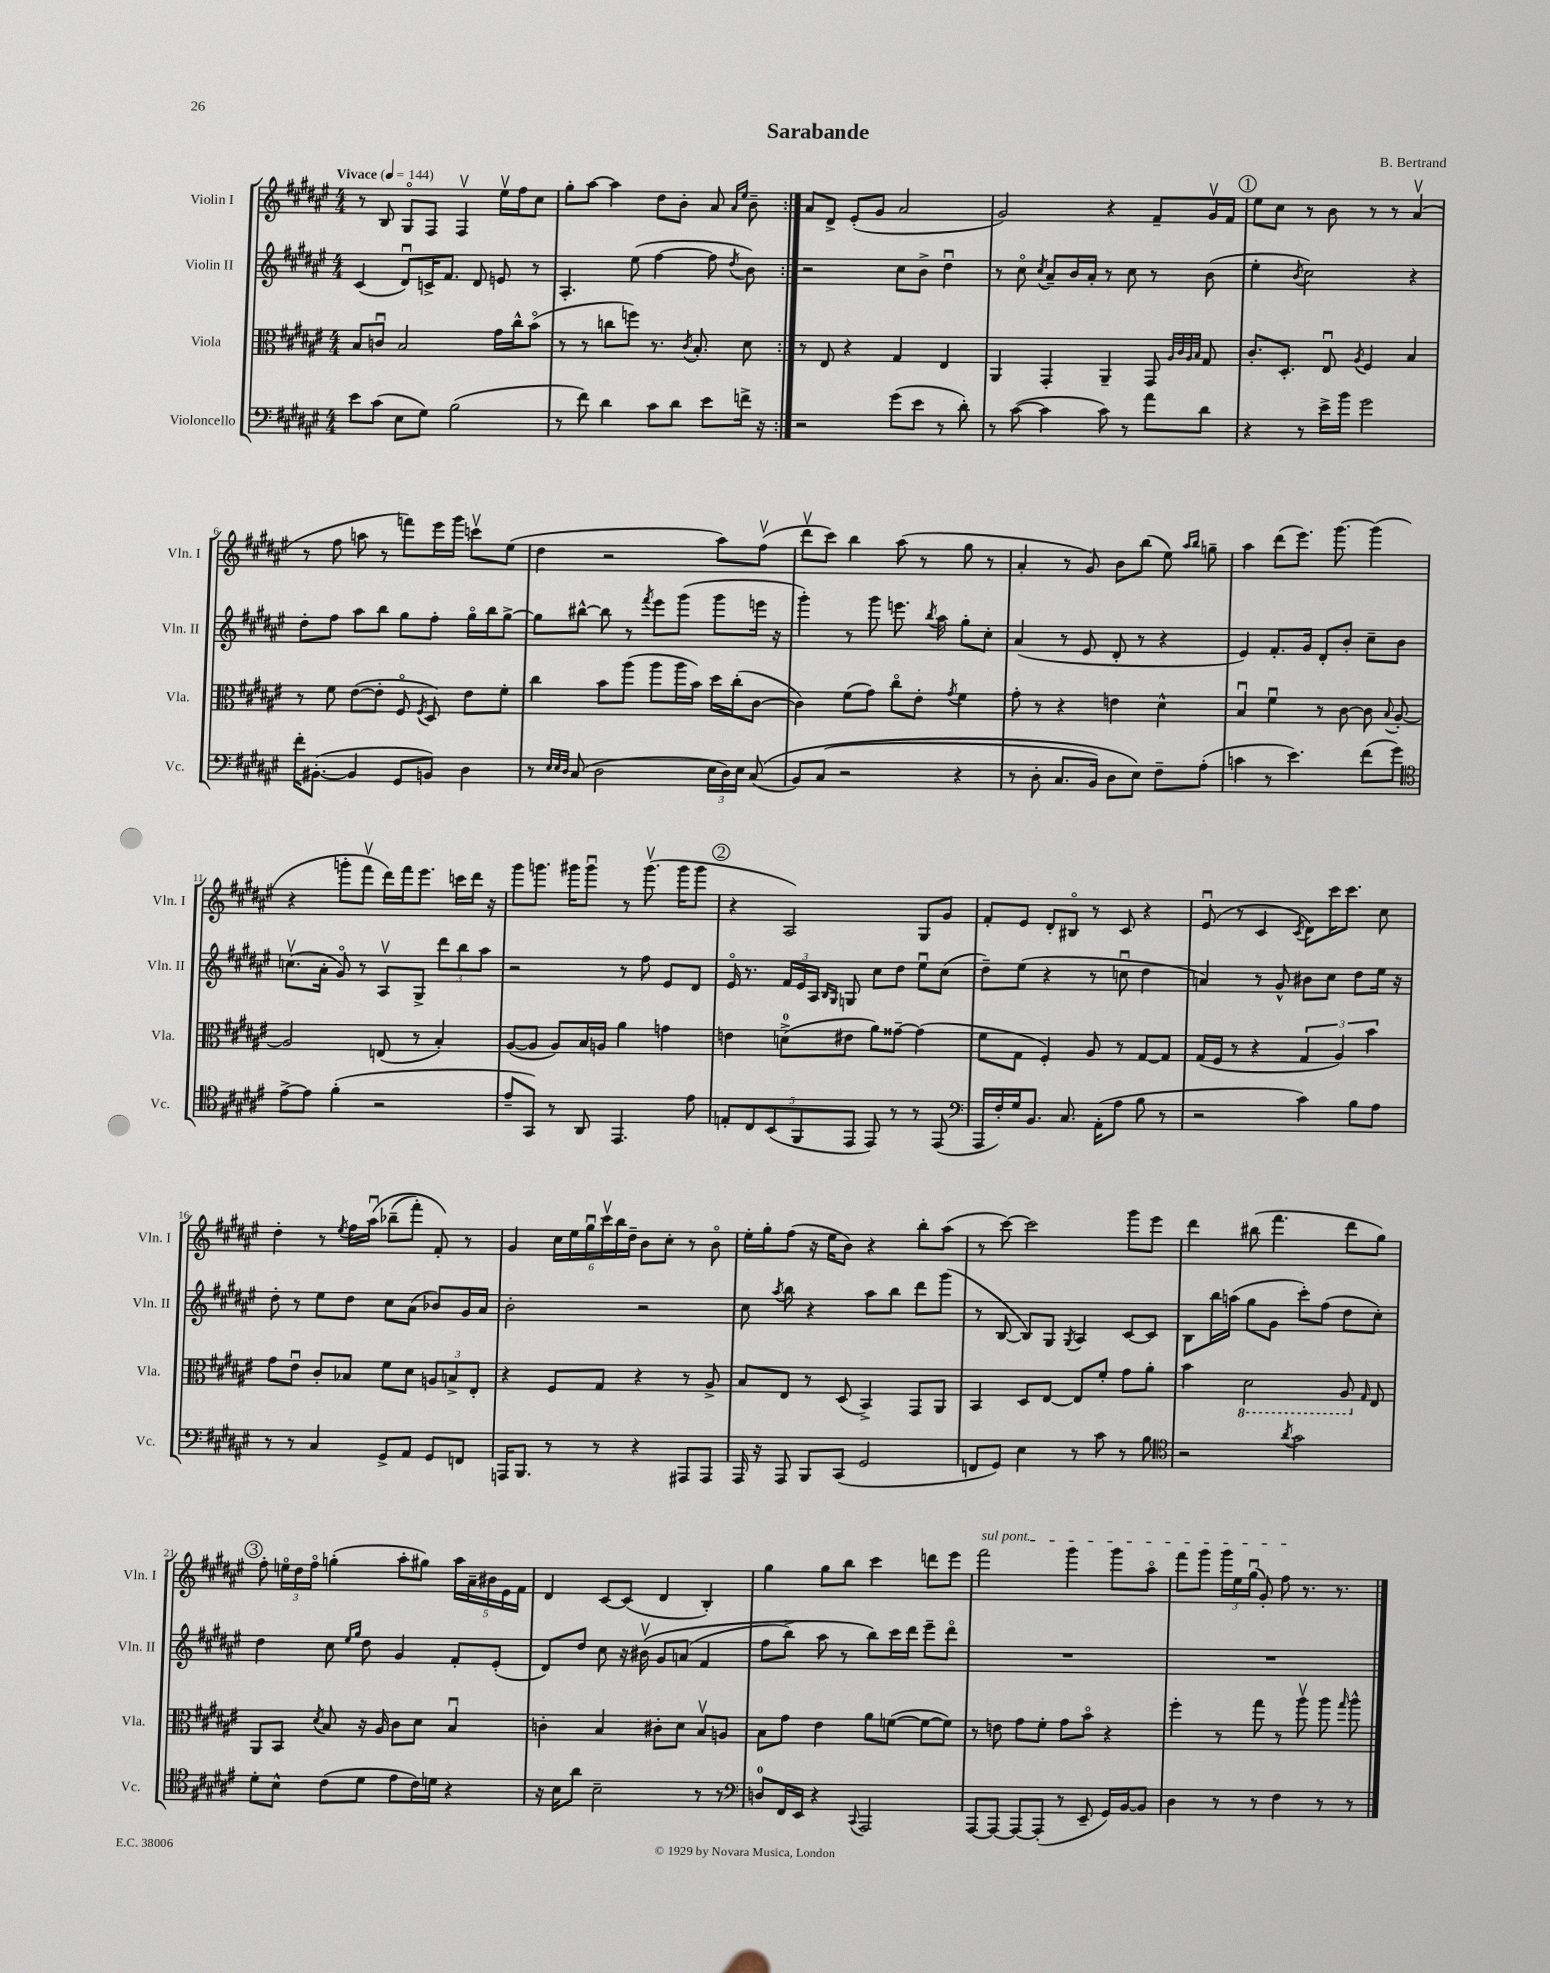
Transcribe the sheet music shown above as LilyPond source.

\header { title = "Sarabande" composer = "B. Bertrand" }
<<
\new StaffGroup <<
\new Staff = "s0" \with { instrumentName = "Violin I" shortInstrumentName = "Vln. I" } {
    \clef treble \key fis \major \numericTimeSignature \time 4/4 \tempo "Vivace" 4 = 144
    \autoBeamOff \repeat volta 2 { r8 b8 gis8[\flageolet fis8] fis4\upbow eis''16[\upbow fis''16 cis''8] |
    gis''8[-. ais''8]~ ais''4 dis''8[ b'8]-. ais'8 \grace { ais'16[ eis''16] } b'8-- | }
    ais'8[ dis'8]-> eis'8[-.( gis'8] ais'2 |
    gis'2) r4 fis'8[-- gis'16\upbow fis'16] |
    \mark \markup { \circle "1" } eis''8[ cis''8] r8 b'8 r8 r8 ais'4\upbow( |
    r8 fis''8 a''8 r8 f'''8[) eis'''16 gis'''16] c'''8[\upbow eis''8]( |
    dis''4 r2 ais''8[) fis''8]\upbow( |
    dis'''8[\upbow cis'''8]) b''4 ais''8( r8 gis''8 r8 |
    ais'4-. r8 gis'8) b'8[ b''8]( eis''8) \grace { ais''16[ b''16] } g''8-- |
    ais''4 dis'''8[( eis'''8.]) gis'''8.~ gis'''4( |
    r4 g'''8[-. fis'''8]\upbow dis'''16[) fis'''16 eis'''8.] c'''16[ dis'''16] r16 |
    gis'''8[ g'''8.] gis'''16[ gis'''8]\downbow r8 gis'''8.\upbow( gis'''16[ gis'''8] |
    \mark \markup { \circle "2" } r4 ais2) gis8[ gis'8] |
    fis'8[-. eis'8] dis'8[-. bis8]\flageolet r8 cis'8 r4 |
    eis'8\downbow( r8 cis'4 \acciaccatura { cis'8 } dis'8[) cis'''16 cis'''8.] cis''8 |
    dis''4-. r8 \acciaccatura { eis''8 } fis''16[ ais''16]\downbow\( bes''8[--( fis'''8]-.) fis'8-.\) r8 |
    gis'4 \tuplet 6/4 { cis''16[ eis''16 gis''16\downbow cis'''16\upbow b''16 dis''16]-- } b'8[ cis''8]-. r8 b'8\flageolet |
    eis''16[-. gis''16-. fis''8]( r16 eis''16[ b'8]) r4 b''8[-. ais''8]( |
    r8 cis'''8~) cis'''2 gis'''8[ eis'''8] |
    dis'''4 bis''8( fis'''4. dis'''8[ gis''8]) |
    \mark \markup { \circle "3" } fis''8-. \tuplet 3/2 { e''16[\flageolet dis''16 fis''16]\flageolet } g''4-.( ais''8[-. gis''8]) \tuplet 5/4 { ais''16[ ais'16-- bis'16 eis'16 fis'16] } |
    dis'4 cis'8[~ cis'8]( dis'4 b4-.) |
    gis''4 gis''8[ b''8] cis'''4 d'''8[ eis'''8] |
    \once \override TextSpanner.bound-details.left.text = \markup { \italic "sul pont." } fis'''2\startTextSpan gis'''4 gis'''8[ ais''8]\flageolet |
    fis'''8[ gis'''8] \tuplet 3/2 { gis'''16[ eis''16 gis''16]\downbow( } gis'8-.) fis''8\stopTextSpan r8. r8. \bar "|." |
}
\new Staff = "s1" \with { instrumentName = "Violin II" shortInstrumentName = "Vln. II" } {
    \clef treble \key fis \major \numericTimeSignature \time 4/4
    \autoBeamOff \repeat volta 2 { cis'4( dis'8[\downbow) c'16-> fis'8.] dis'8 e'8 r8 |
    ais4.-. eis''8( fis''4~ fis''8 \acciaccatura { dis''8 } b'8) | }
    r2 cis''8[ b'8]-> dis''4\downbow |
    r8 cis''8\flageolet \acciaccatura { cis''8 } ais'8[-- b'16 ais'16]-. r8 cis''8 r8 b'8( |
    \mark \markup { \circle "1" } eis''4-. \acciaccatura { b'8 } cis''2) r4 |
    dis''8[-. fis''8] ais''8[ b''8] gis''8[ fis''8]-. gis''16[\flageolet b''16 gis''8]~-> |
    gis''8[ bis''8]~-^ bis''8 r8 \acciaccatura { fis'''8 } eis'''8[ gis'''8]( gis'''8[ e'''16] r16 |
    gis'''4-.) r8 gis'''8 e'''8. \acciaccatura { b''8 } ais''16 gis''8[-. cis''8]-. |
    ais'4( r8 eis'8 dis'8-. r8 r4 |
    eis'4) fis'8.[-. gis'16] dis'8[-. b'8]-. cis''8[-- b'8] |
    c''8.[\upbow( ais'16]-. gis'8\flageolet) r8 ais8[\upbow gis8]-> \tuplet 3/2 { dis'''8[ b''8 ais''8] } |
    r2 r8 fis''8 eis'8[ dis'8] |
    \mark \markup { \circle "2" } eis'16\flageolet r8. \tuplet 3/2 { fis'16[ eis'16 ais16] } \grace { b16[ gis16] } g8 cis''8[ dis''8] eis''8[\downbow cis''8]( |
    dis''8[--) eis''8]( r4 r8 c''8\downbow dis''4 |
    a'4) r8 gis'8-^ bis'8[ cis''8] dis''8[ eis''16] r16 |
    dis''8-. r8 eis''8[ dis''8] cis''8[ ais'8]( bes'8[) gis'16 ais'16] |
    b'2-. r2 |
    cis''8 \acciaccatura { ais''8 } b''8 r4 ais''8[ b''8] dis'''8[ gis'''8]( |
    r8 b8~ b8[) gis8] \acciaccatura { gis8 } ais4 cis'8[~ cis'8] |
    b8[ b''16 a''16]( gis''8[ gis'8] cis'''8[-.) fis''8]( dis''8[ cis''8]-.) |
    \mark \markup { \circle "3" } dis''4 cis''8 \grace { eis''16[ gis''16] } dis''8 gis'4 fis'8[-. eis'8]-.( |
    dis'8[) dis''8] cis''8 r16 bis'16\upbow\( gis'8[ a'8]( fis'4 |
    fis''8[ b''8]->) ais''8 r8 b''8[\) cis'''16 dis'''16] eis'''8[-- dis'''8]\flageolet |
    R1 |
    R1 \bar "|." |
}
\new Staff = "s2" \with { instrumentName = "Viola" shortInstrumentName = "Vla." } {
    \clef alto \key fis \major \numericTimeSignature \time 4/4
    \autoBeamOff \repeat volta 2 { b8[ c'8]\downbow b2 gis'16[ cis''16-^ b'8]\flageolet( |
    r8 r8 c''8[ f''8]) r8. \acciaccatura { cis'8 } b8.-. dis'8 | }
    r8 eis8 r4 gis4 eis4 |
    ais,4 gis,4-. ais,4-- gis,8 \grace { ais32[ cis'32 ais32 b32] } gis8 |
    \mark \markup { \circle "1" } cis'8.[-. dis8.]-. eis8\downbow \acciaccatura { ais8 } fis4 b4 |
    r8 fis'8 eis'8[~( eis'8]-. fis8\flageolet \acciaccatura { fis8 } dis8) eis'8[ fis'8]-. |
    cis''4 b'8[ ais''8]( ais''8[ ais''16 b'16]) dis''16[ cis''16-.( cis'8]~ |
    cis'4) fis'8[( gis'8]) cis''8[\flageolet eis'8]-. \acciaccatura { gis'8 } fis'4 |
    gis'8-. r8 r4 e'4 dis'4-^ |
    b4\downbow fis'4\downbow r8 cis'8~ cis'8 \appoggiatura { b8 } ais8~-. |
    ais2 e8( r8 b4-.) |
    ais8[~( ais8] ais8[) b16 a16] ais'4 g'4 |
    \mark \markup { \circle "2" } e'4 d'8[-0->( eis'8] ais'8[) gisis'8]~-- gisis'4( |
    fis'8[ gis8] fis4-.) ais8 r8 gis8[~ gis8] |
    gis16[( fis16] r8 r4 \tuplet 3/2 { gis4 ais4) b'4 } |
    gis'8[ eis'8]\downbow cis'8[-. bes8] fis'8[ dis'8] \tuplet 3/2 { a8[ b8-> eis8]-. } |
    r4 fis8[ gis8] r4 r8 ais8-> |
    b8[ eis8] r8 dis8( b,4->) gis,8[ ais,8] |
    b,4 dis8[ eis8]~ eis8[ fis'8]-. gis'8[ ais'8]-. |
    b'4 \ottava #-1 dis2 ais,8 \ottava #0 \grace { gis16 } eis8 |
    \mark \markup { \circle "3" } ais,8[ b,8] \acciaccatura { dis'8 } b8 r16 ais16 cis'8[ dis'8] b4\downbow |
    c'4-. b4 cis'8[-. dis'8] b8[\upbow a8] |
    b8[ gis'8] eis'4 ais'8[ f'8]~( f'8[~ f'8]) |
    r8 e'8 gis'8[ fis'8]-. gis'8[ b'8]\flageolet r4 |
    fis''4-. r8 gis''8 r8 ais''8\upbow ais''8 \grace { gis''16 } ais''8-^ \bar "|." |
}
\new Staff = "s3" \with { instrumentName = "Violoncello" shortInstrumentName = "Vc." } {
    \clef bass \key fis \major \numericTimeSignature \time 4/4
    \autoBeamOff \repeat volta 2 { eis'8[ cis'8]( eis8[ gis8]) b2( |
    r8 fis'8) dis'4 cis'8[ dis'8] eis'8[ f'16]-> r16 | }
    r2 gis'8[( eis'8] r8 dis'8-.) |
    r8 cis'8~( cis'4 cis'8) r8 ais'8[ dis'8] |
    \mark \markup { \circle "1" } r4 r8 eis'16[-> b'16] gis'2 |
    fis'16[-. bis,8.]~-.( bis,4 gis,8[ b,8]) dis4 |
    r8 \grace { eis32[ eis32 dis32] } cis8( dis2 \tuplet 3/2 { eis16[ dis16) eis16] } cis8(\( |
    b,8[) cis8]( r2 r4 |
    r8 dis8-. cis8.[ b,16]) dis8[ eis8]\) fis8[-- ais8]-.( |
    c'4 r8 eis'4.) fis'8[( gis'8]) |
    \clef tenor eis'8[~-> eis'8] fis'4-.( r2 |
    eis'8[-- gis,8]) r8 ais,8 eis,4. eis'8 |
    \mark \markup { \circle "2" } \tuplet 5/4 { e8[-. cis8 b,8( fis,8 eis,8] } eis,8) r8 r8 eis,8( |
    \clef bass ais,,16[ fis16-.) gis16 b,8.] cis8. ais,16[-.( ais8] b8 r8 |
    r2 cis'4) b8[ ais8] |
    r8 r8 cis4 gis,8[-> ais,8] gis,8[ f,8] |
    a,,16[ b,,8.] r8 r8 r4 ais,,8[ ais,,8] |
    ais,,16 r16 ais,,8 b,,8[ cis,8]( gis,2 |
    f,8[ gis,8]) eis4 r8 cis'8 r8 b8 |
    \clef tenor r2 \acciaccatura { ais'8 } gis'2 |
    \mark \markup { \circle "3" } dis'8[-. b8]-^ cis'8[( dis'8] eis'8[ cis'16) d'16] r4 |
    r16 b16[ ais'8] b2-- r8 r8 |
    \clef bass d8[-0 fis,16 eis,16] r4 \appoggiatura { cis,8 } ais,,2 |
    ais,,8[~ ais,,8]~ ais,,8[~ ais,,8]-.( r8 eis,8-- gis,16[) b,16~ b,8] |
    dis4 r8 r8 fis4 r8 r8 \bar "|." |
}
>>
>>
